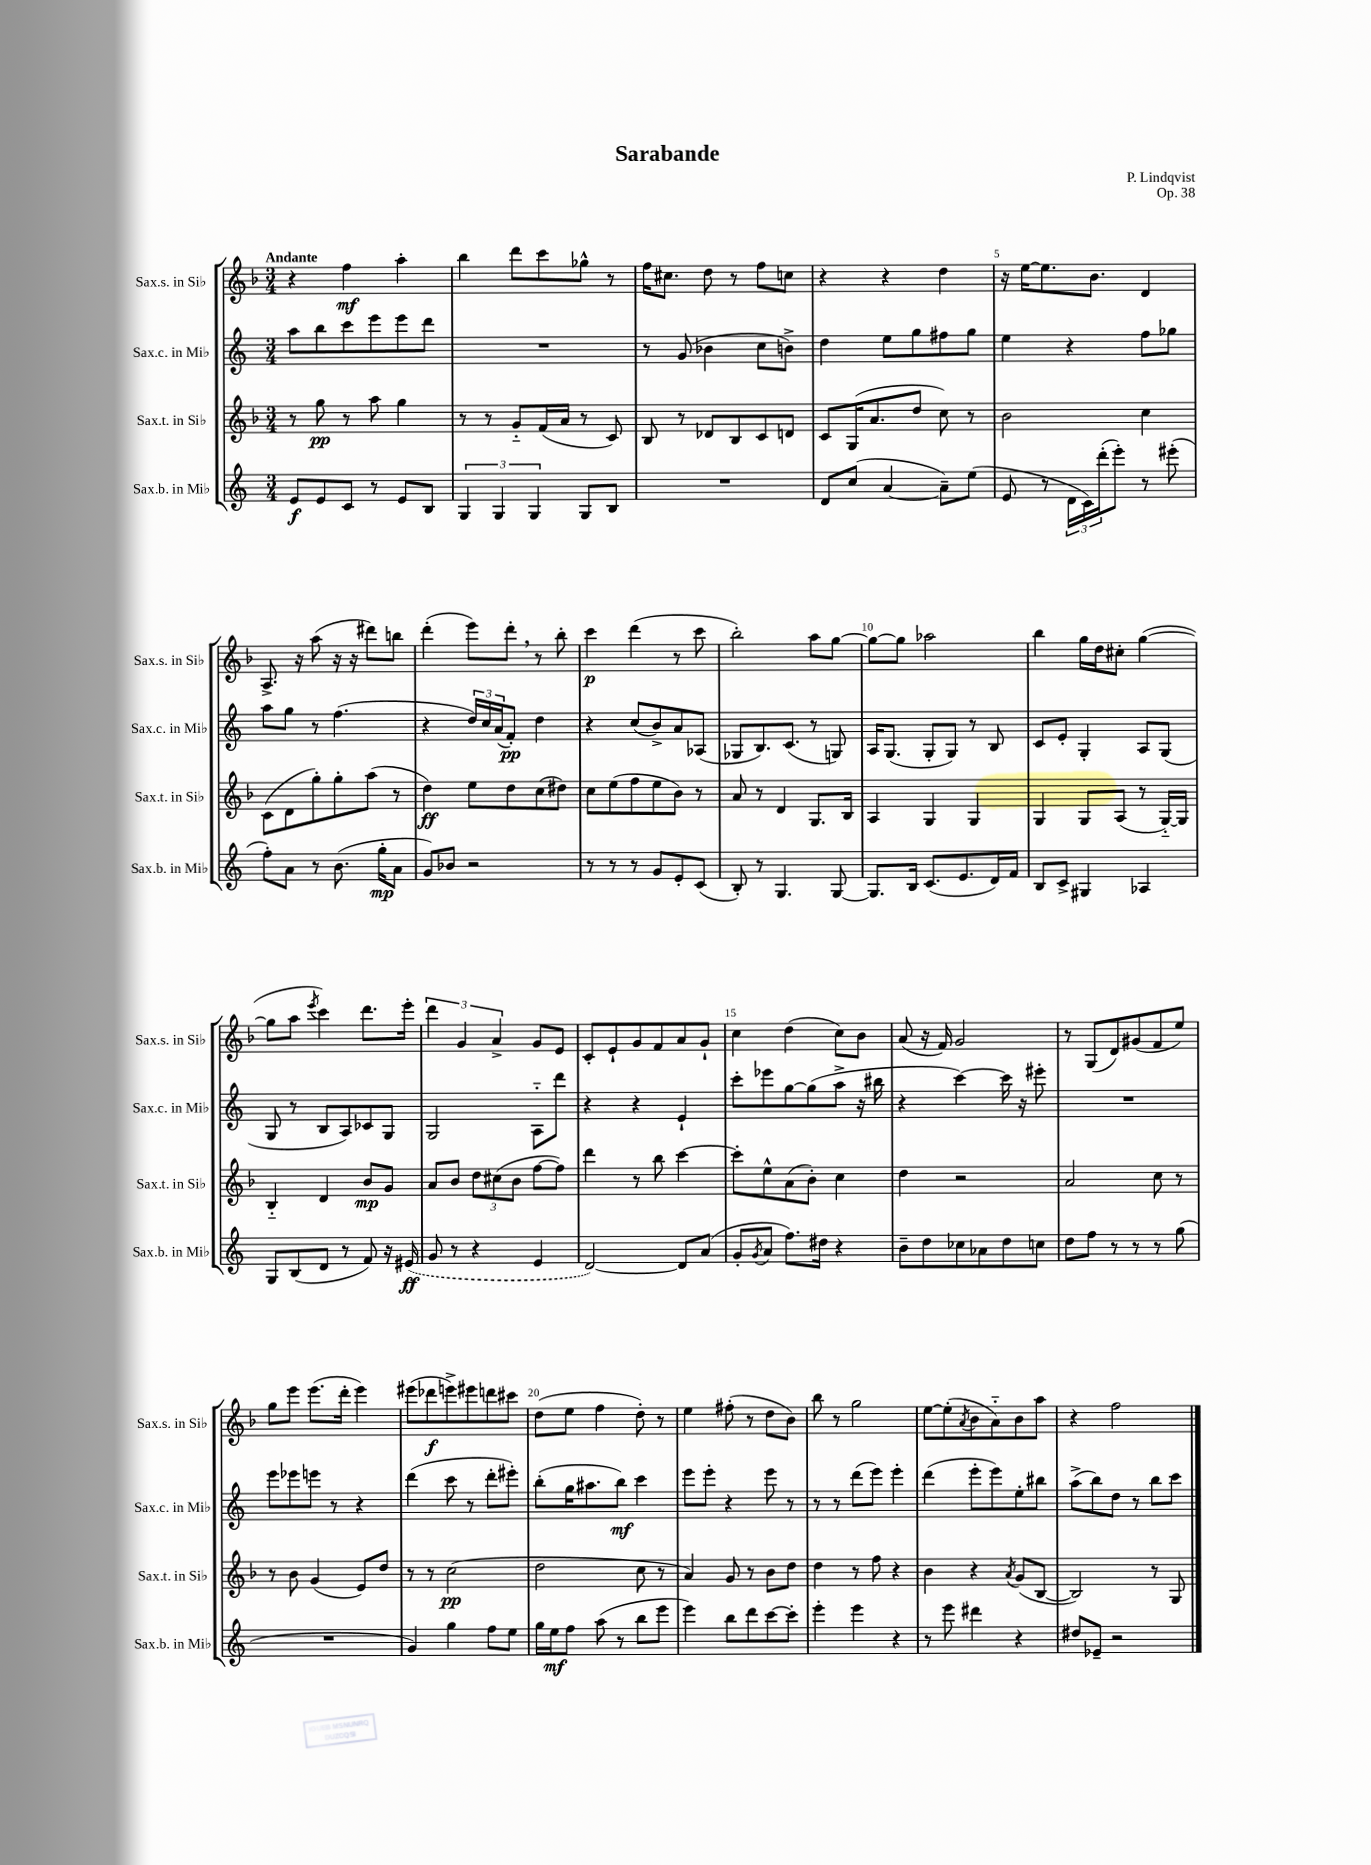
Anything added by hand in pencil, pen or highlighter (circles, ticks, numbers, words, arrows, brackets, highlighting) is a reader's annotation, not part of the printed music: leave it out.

**kern	**kern	**kern	**kern
*staff4	*staff3	*staff2	*staff1
*clefG2	*clefG2	*clefG2	*clefG2
*k[]	*k[b-]	*k[]	*k[b-]
*M3/4	*M3/4	*M3/4	*M3/4
8e	8r	8aa	4r
8e	8gg	8bb	.
8c	8r	8ccc	4ff
8r	8aa	8eee	.
8e	4gg	8eee	4aa'
8B	.	8ddd	.
=	=	=	=
6G	8r	2.r	4bb-
.	8r	.	.
6G	.	.	.
.	8g'~	.	8ddd
6G	.	.	.
.	(16f	.	8ccc
.	16a	.	.
8G	8r	.	8gg-^^
8B	8c)	.	8r
=	=	=	=
2.r	8B-	8r	16ff
.	.	.	8.cc#
.	8r	(8g	.
.	8d-	4b-	8dd
.	8B-	.	8r
.	8c	8cc	8ff
.	8d	8b^)	8cc
=	=	=	=
8d	8c	4dd	4r
(8cc	(16G	.	.
.	8.a	.	.
[4a	.	8ee	4r
.	8dd	8gg	.
8a~])	8cc)	8ff#	4dd
(8ee	8r	8gg	.
=	=	=	=
8e	2b-	4ee	16r
.	.	.	[16ee
8r	.	.	8.ee]
24d	.	4r	.
24c)	.	.	.
.	.	.	8.b-
(24ddd'	.	.	.
8eee')	.	.	.
8r	4cc	8ff	4d
(8eee#'	.	8gg-	.
=	=	=	=
8ff')	(8c	8aa	8.A^
8a	8d	8gg	.
.	.	.	16r
8r	8gg')	8r	(8aa
(8.b	8gg'	(4.ff	16r
.	.	.	16r
.	(8aa	.	8ddd#)
16gg'	.	.	.
8a	8r	.	8bb
=	=	=	=
8g)	4dd)	4r	(4ddd'
8b-	.	.	.
2r	8ee	24dd)	8eee)
.	.	24cc	.
.	.	(24a	.
.	8dd	8f')	8ddd'
.	(8cc	4dd	8r
.	8dd#)	.	8bb-'
=	=	=	=
8r	8cc	4r	4ccc
8r	(8ee	.	.
8r	8ff	(8cc	(4ddd
8g	8ee	8b^)	.
8e'	8b-)	8a	8r
(8c	8r	(8A-	8ccc
=	=	=	=
8B')	8a	8G-	2bb-')
8r	8r	8.B)	.
4.G	4d	.	.
.	.	(8.c	.
.	8.G	8r	8aa
[8G	.	8G)	[8gg
.	16B-	.	.
=	=	=	=
8.G]	4A	16A	8gg_
.	.	(8.G	.
.	.	.	8gg]
16B	.	.	.
(8.c	4G	8G'	2aa-
.	.	8G)	.
8.e	.	.	.
.	4G	8r	.
16d)	.	8B	.
16f	.	.	.
=	=	=	=
8B	4G	8c	4bb-
8c^	.	8e'	.
4G#	8G	4G'	16gg
.	.	.	16dd
.	(8A	.	8cc#'
4A-	8r	8A	([4gg
.	[16G'~)	(8G	.
.	16G]	.	.
=	=	=	=
8G	4B-'~	8G	8gg]
(8B	.	8r	8aa
.	.	.	8qeee
8d	4d	8B	4ccc)
8r	.	8A)	.
8f)	8b-	8c-	8.ddd
16r	8g	8G	.
(16e#	.	.	16eee'
=	=	=	=
8g	8a	2G	6ddd
8r	8b-	.	.
.	.	.	6g
4r	12dd	.	.
.	(12cc#	.	6a^
.	12b-	.	.
4e	[8ff	8A'~	8g
.	8ff])	8ddd	8e
=	=	=	=
[2d)	4ddd	4r	8c'
.	.	.	8e`
.	8r	4r	8g
.	8bb-	.	8f
8d]	[4ccc	4e`	8a
(8a	.	.	8g`
=	=	=	=
8g'	8ccc']	8ccc'	4cc
8qg	.	.	.
8a	8ee^^	8eee-	.
8.ff)	(8a	[8gg	(4dd
.	8b-')	(8gg]	.
16dd#	.	.	.
4r	4cc	8aa^	8cc)
.	.	16r	8b-
.	.	16bb#	.
=	=	=	=
8b~	4dd	4r	(8a
8dd	.	.	16r
.	.	.	16f)
8cc-	2r	[4ccc)	2g
8a-	.	.	.
8dd	.	16ccc]	.
.	.	16r	.
8cc	.	8eee#'	.
=	=	=	=
8dd	2a	2.r	8r
8ff	.	.	(8G
8r	.	.	8d)
8r	.	.	(8g#
8r	8cc	.	8f
(8gg	8r	.	8ee)
=	=	=	=
2.r	8r	8eee	8gg
.	8b-	8eee-	8eee
.	(4g	8eee	(8.eee
.	.	8r	.
.	.	.	16ddd'
.	8e)	4r	4eee)
.	8dd	.	.
=	=	=	=
4g)	8r	(4ddd	(8eee#
.	8r	.	8ddd-
4gg	(2cc	8ccc	8eee^)
.	.	8r	8eee#
8ff	.	8ddd'	8ddd
8ee	.	8eee#')	8ccc#
=	=	=	=
16gg	2dd	(8bb'	(8dd
16ee	.	.	.
8ff	.	16gg	8ee
.	.	8.aa#	.
(8aa	.	.	4ff
8r	.	8bb)	.
8bb	8cc	4ccc	8dd')
8eee	8r	.	8r
=	=	=	=
4eee)	4a)	8eee	4ee
.	.	8eee'	.
8bb	8g	4r	(8ff#'
8ddd	8r	.	8r
[8ccc	8b-	8eee	8dd
8ccc']	8dd	8r	8b-)
=	=	=	=
4eee'	4dd	8r	8bb-
.	.	8r	8r
4eee	8r	(8ddd	2gg
.	8ff	8eee)	.
4r	4r	4eee'	.
=	=	=	=
8r	4b-	(4ddd	[8ee
8eee	.	.	(8ee']
.	.	.	8qa
4ddd#	4r	8eee'	8b-
.	.	8eee)	8a'~)
.	8qa	.	.
4r	(8g	8ee'	8b-
.	[8B-	8bb#	8aa
=	=	=	=
8dd#	2B-])	(8aa^	4r
8e-~	.	8bb)	.
2r	.	8dd	2ff
.	.	8r	.
.	8r	8bb	.
.	8G	8ccc	.
==	==	==	==
*-	*-	*-	*-
